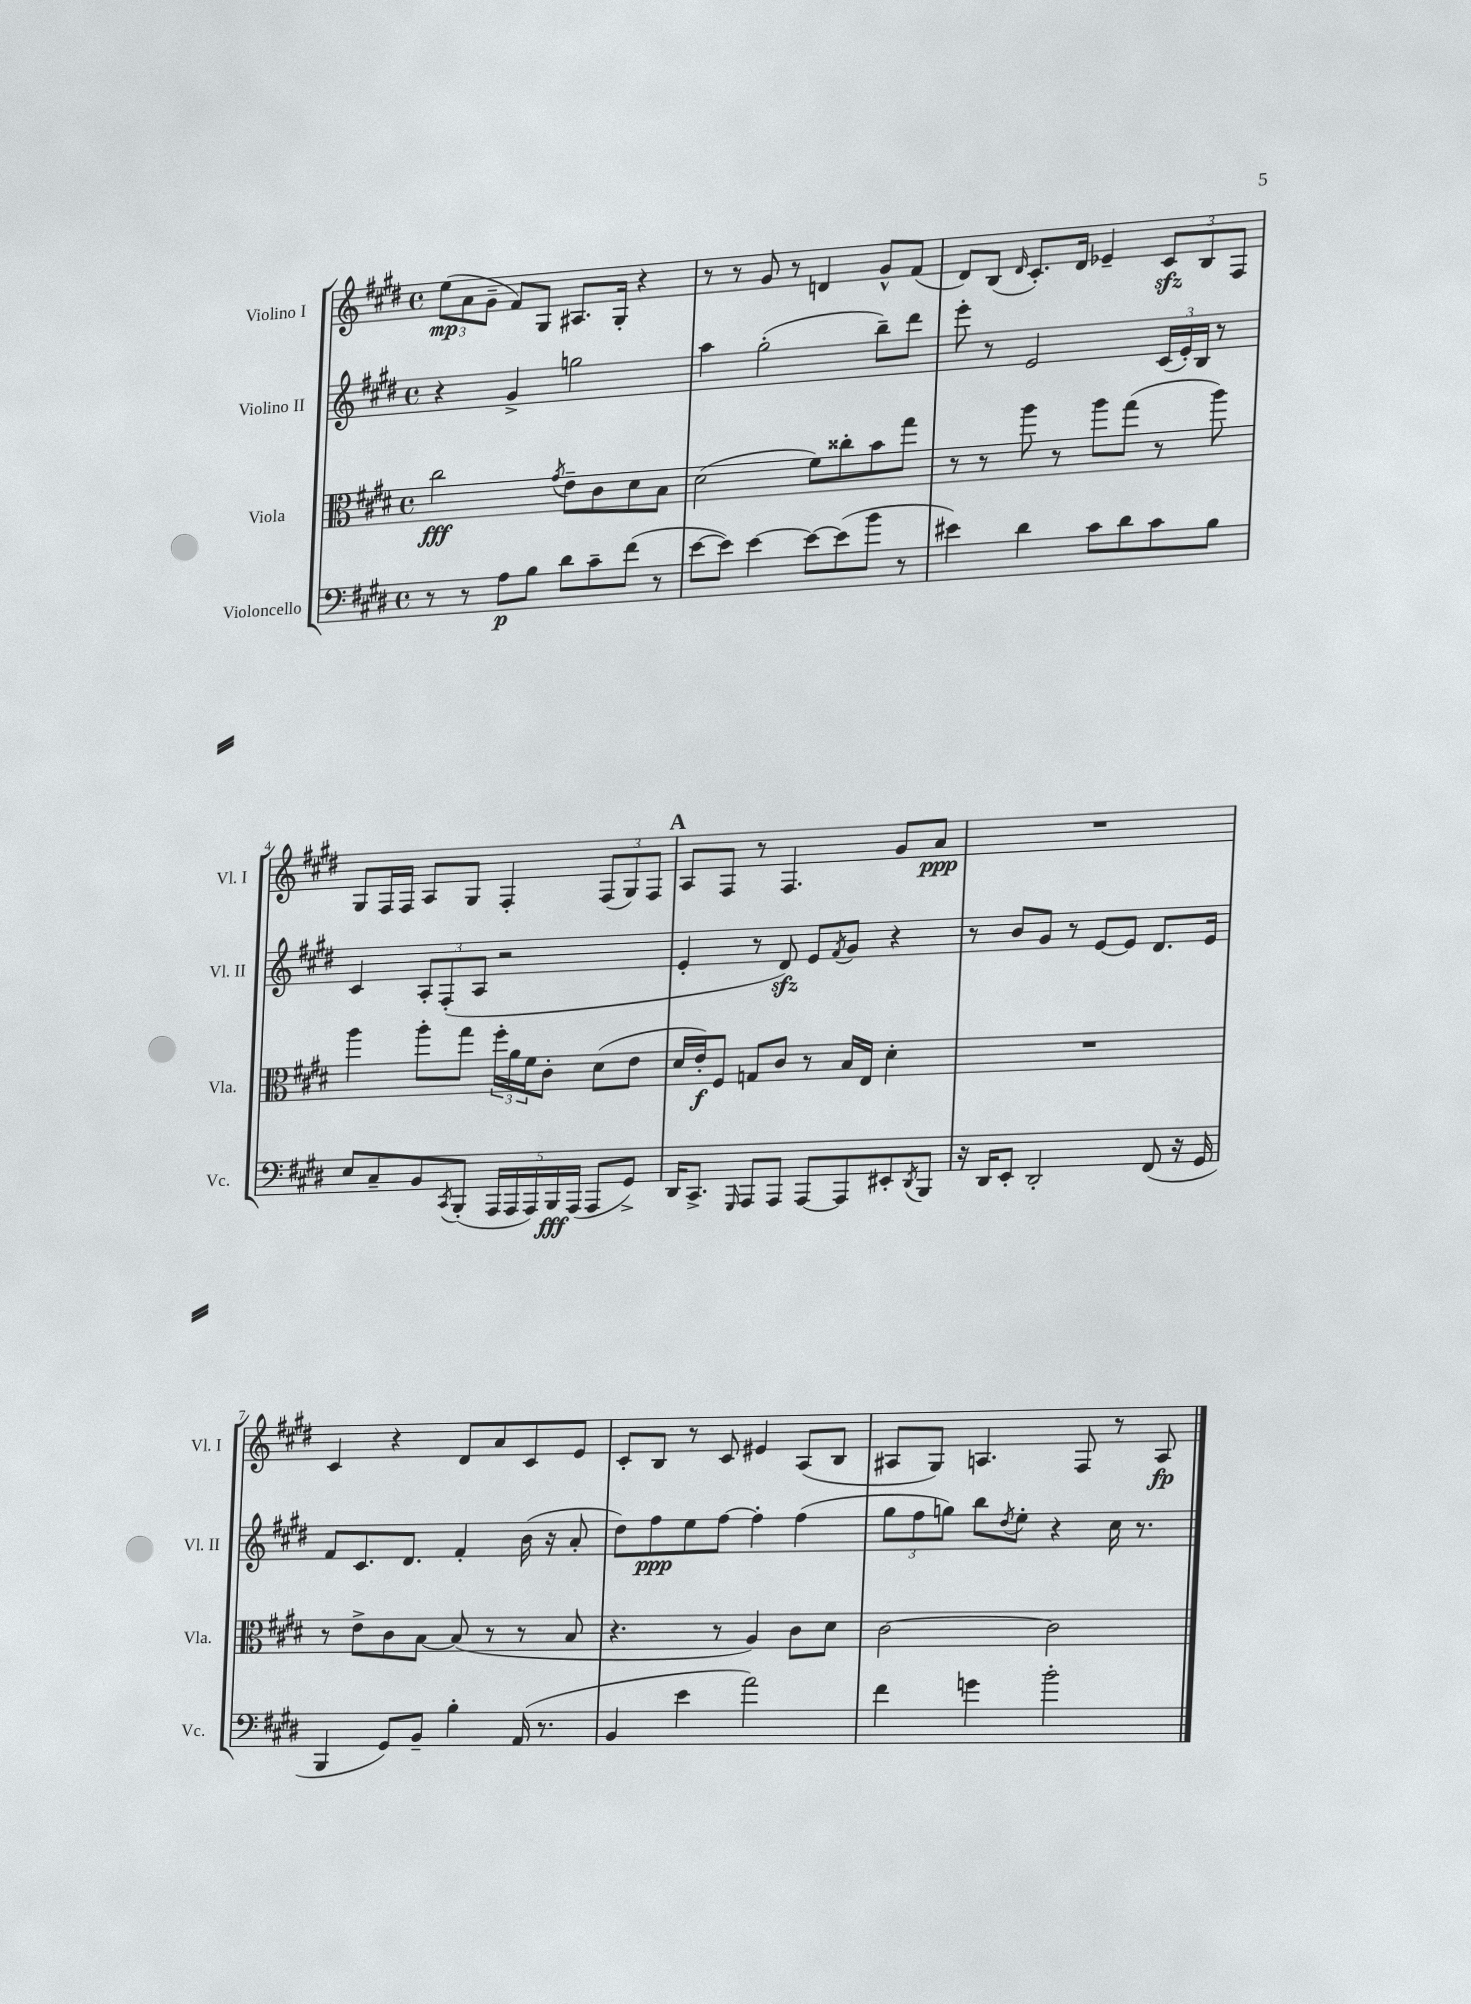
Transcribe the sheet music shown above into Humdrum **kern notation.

**kern	**kern	**kern	**kern
*staff4	*staff3	*staff2	*staff1
*clefF4	*clefC3	*clefG2	*clefG2
*k[f#c#g#d#]	*k[f#c#g#d#]	*k[f#c#g#d#]	*k[f#c#g#d#]
*M4/4	*M4/4	*M4/4	*M4/4
*met(c)	*met(c)	*met(c)	*met(c)
8r	2cc#\	4r	(12ee\L
.	.	.	12a\
8r	.	.	.
.	.	.	12g#~\J
8A\L	.	4g#^/	8f#/L)
8B\J	.	.	8G#/J
.	8qg#/	.	.
8d#\L	8e~\L	2gg\	8.A#/L
8c#~\	8c#\	.	.
.	.	.	16G#'/Jk
(8f#\J	8d#\	.	4r
8r	8B\J	.	.
=	=	=	=
[8e\L	(2d#\	4aa\	8r
8e\]J)	.	.	8r
[4e\	.	(2gg#'\	8g#/
.	.	.	8r
8e\_L	8f#\L)	.	4d/
(8e\]	8cc##'\	.	.
8b\J	8b\	8bb~\L)	8g#^^/L
8r	8gg#\J	8ddd#\J	(8f#/J
=	=	=	=
4e#\)	8r	8eee'\	8d#/L)
.	8r	8r	(8B/J
.	.	.	16qqd#/
4d#\	8aa\	2e/	8.c#'/L)
.	8r	.	.
.	.	.	16d#/Jk
8c#\L	8aa\L	.	4e-~/
8d#\	(8gg#\J	.	.
8c#\	8r	(24c#/LL	12c#/L
.	.	24e'/)	.
.	.	24B/JJ	12B/
8B\J	8aa\)	8r	.
.	.	.	12F#/J
=	=	=	=
8E/L	4aa\	4c#/	8G#/L
8C#~/	.	.	16F#/L
.	.	.	16F#/JJ
8BB/	8aa'\L	12A'/L	8A/L
.	.	(12F#'/	.
8qCC#/	.	.	.
(8BBB'/J	8gg#\J	.	8G#/J
.	.	12A/J	.
20AAA/LL	24ff#'\LL	2r	4F#'/
.	24a\	.	.
20AAA/	.	.	.
.	24f#\J	.	.
20AAA/)	.	.	.
.	8c#'\J	.	.
20BBB/	.	.	.
(20AAA/JJ	.	.	.
8AAA/L	(8d#\L	.	(12F#/L
.	.	.	12G#/)
8GG#^/J)	8e\J	.	.
.	.	.	12F#/J
=	=	=	=
16DD#/LK	16d#/LL	4e'/	8A/L
8.CC#^/J	16e'/J)	.	.
.	8F#/J	.	8F#/J
16qqGGG#/	.	.	.
8AAA/L	8G/L	8r	8r
8AAA/J	8c#/J	8d#/)	4.F#/
[8AAA/L	8r	8e/L	.
.	.	8qf#/	.
8AAA/]	16B/LL	8g#/J	.
.	16E/JJ	.	.
8EE#'/	4d#'\	4r	8g#/L
8qDD#/	.	.	.
8BBB/J	.	.	8a/J
=	=	=	=
16r	1r	8r	1r
16DD#/LK	.	.	.
8EE'/J	.	8b/L	.
2DD#'/	.	8g#/J	.
.	.	8r	.
.	.	[8e/L	.
.	.	8e/]J	.
(8FF#/	.	8.d#/L	.
16r	.	.	.
16GG#/	.	16e/Jk	.
=	=	=	=
4BBB/	8r	8f#/L	4c#/
.	8e^\L	8.c#/	.
8GG#/L)	8c#\	.	4r
.	.	8.d#/J	.
8BB~/J	[8B\J	.	.
4B'\	(8B/]	4f#'/	8d#/L
.	8r	.	8a/
(16AA/	8r	(16b\	8c#/
8.r	.	16r	.
.	8B/	8a'/	8e/J
=	=	=	=
4BB/	4.r	8dd#\L)	8c#'/L
.	.	8ff#\	8B/J
4e\	.	8ee\	8r
.	8r	[8ff#\J	8c#/
2a\)	4A/)	4ff#'\]	4e#/
.	8c#\L	(4ff#\	(8A/L
.	8d#\J	.	8B/J
=	=	=	=
4f#\	[2c#\	12gg#\L	8A#/L
.	.	12ff#\	.
.	.	.	8G#/J)
.	.	12gg\J)	.
4g\	.	8bb\L	4.A/
.	.	8qdd#/	.
.	.	8ee'\J	.
2b'\	2c#\]	4r	.
.	.	.	8F#/
.	.	16cc#\	8r
.	.	8.r	.
.	.	.	8A/
==	==	==	==
*-	*-	*-	*-
